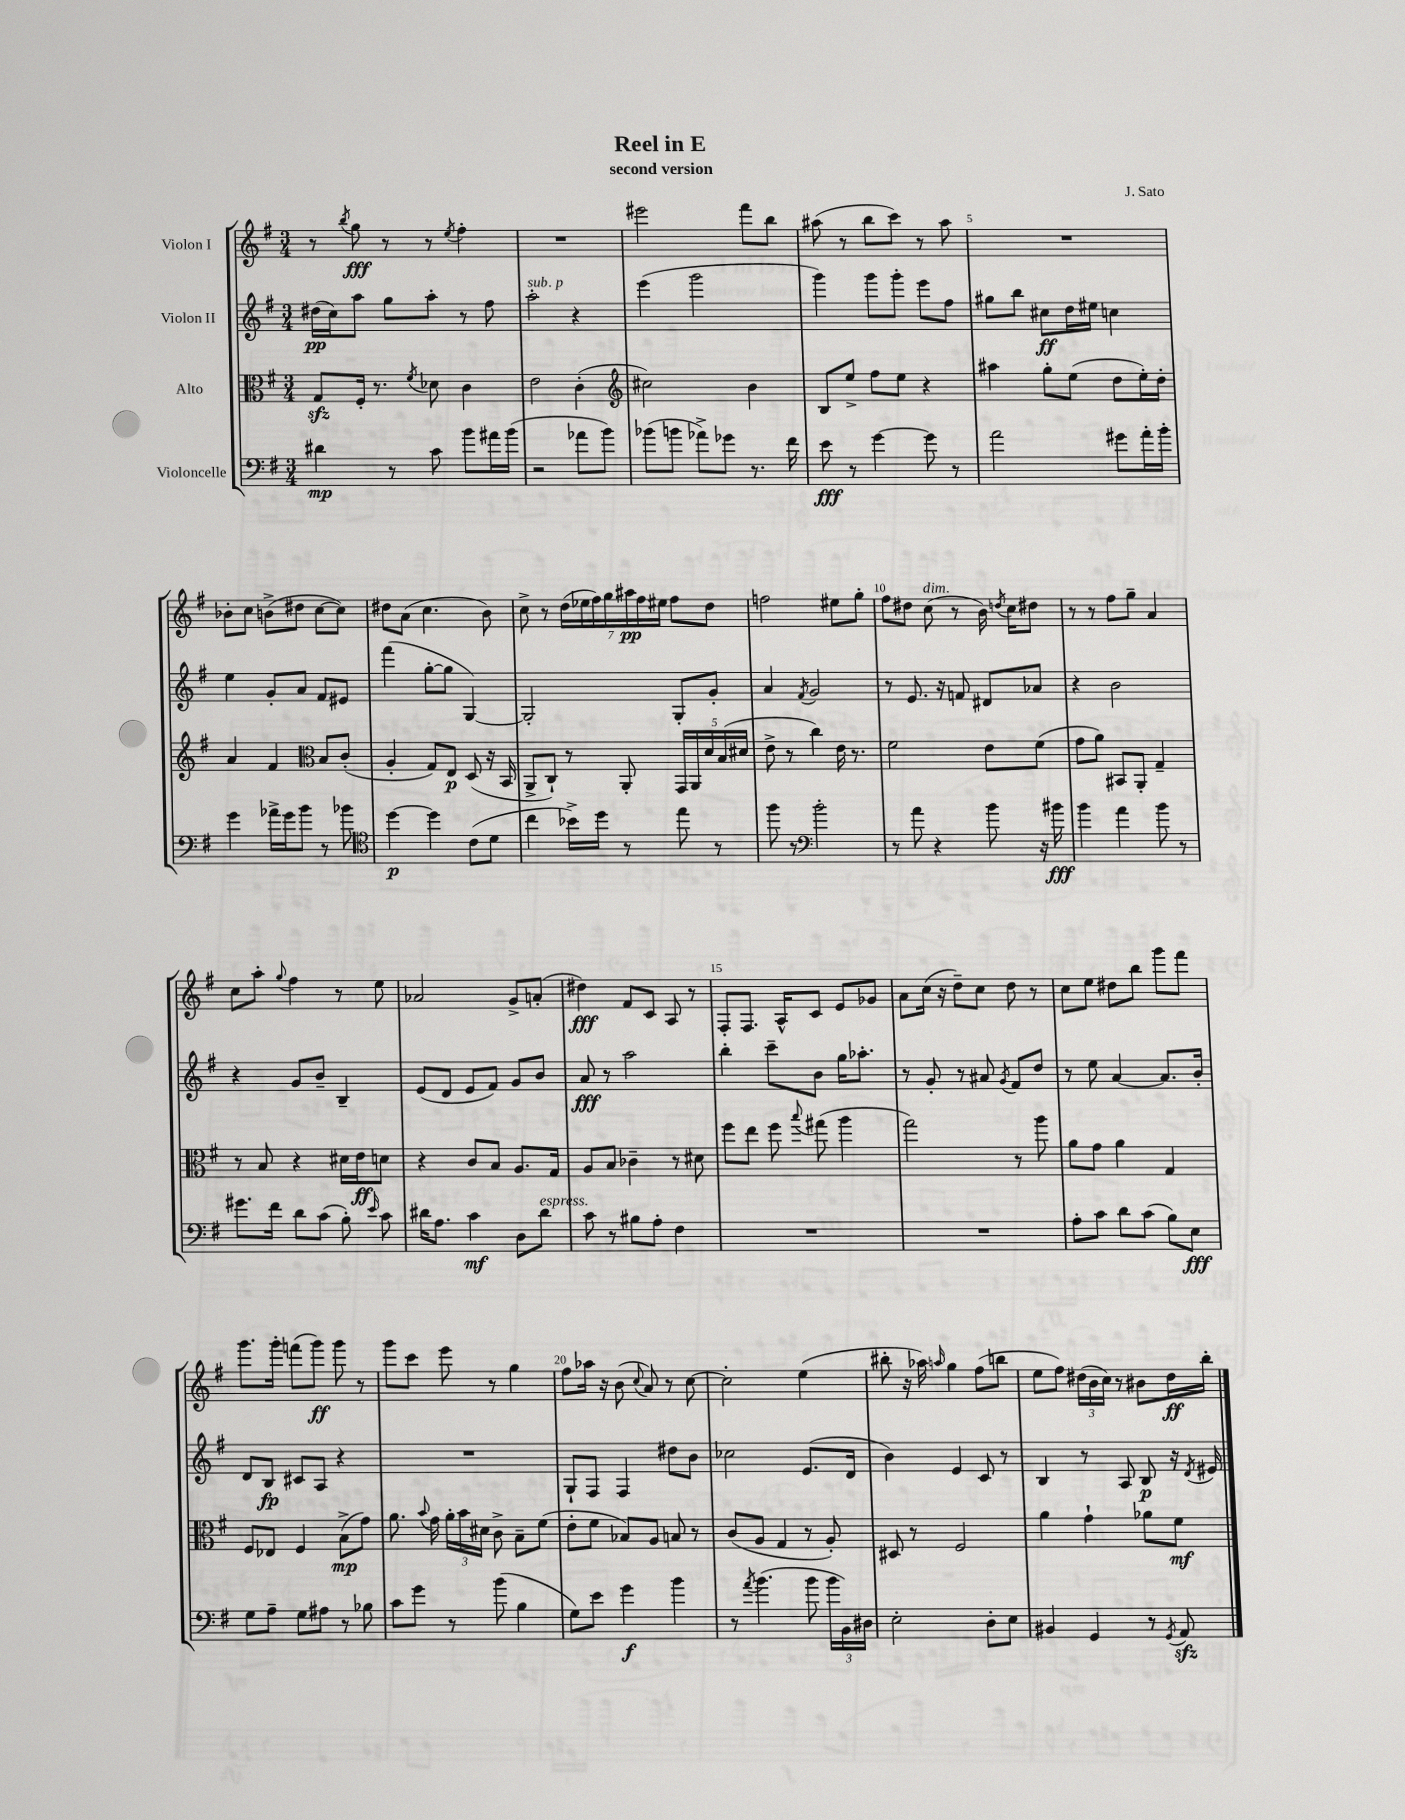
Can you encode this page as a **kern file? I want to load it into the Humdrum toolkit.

**kern	**dynam	**kern	**dynam	**kern	**dynam	**kern	**dynam
*part4	*part4	*part3	*part3	*part2	*part2	*part1	*part1
*staff4	*staff4	*staff3	*staff3	*staff2	*staff2	*staff1	*staff1
*I"Violoncelle	*	*I"Alto	*	*I"Violon II	*	*I"Violon I	*
*clefF4	*	*clefC3	*	*clefG2	*	*clefG2	*
*k[f#]	*	*k[f#]	*	*k[f#]	*	*k[f#]	*
*M3/4	*	*M3/4	*	*M3/4	*	*M3/4	*
=1	=1	=1	=1	=1	=1	=1	=1
4d#X\	mp	8Gzz/L	.	(16dd#X\LL	pp	8r	.
.	.	.	.	16cc\J)	.	.	.
.	.	.	.	.	.	8qbb/	.
.	.	16F#'/Jk	.	8aa\J	.	8gg\	fff
.	.	8.r	.	.	.	.	.
8r	.	.	.	8gg\L	.	8r	.
.	.	8qf#/	.	.	.	.	.
8c\	.	8d-X\	.	8aa'\J	.	8r	.
.	.	.	.	.	.	8qee/	.
8b\L	.	4c\	.	8r	.	4ff#'\	.
16a#X\L	.	.	.	8ff#\	.	.	.
(16b\JJ	.	.	.	.	.	.	.
=2	=2	=2	=2	=2	=2	=2	=2
!	!	!	!	!LO:TX:a:i:t=sub. p	!	!	!
2r	.	2e\	.	2aa'\	.	2.r	.
8a-X\L	.	(4c'\	.	4r	.	.	.
8b\J)	.	.	.	.	.	.	.
=3	=3	=3	=3	=3	=3	=3	=3
*	*	*clefG2	*	*	*	*	*
(8b-X\L	.	2cc#X\)	.	(4eee\	.	2eee#X\	.
8bn\J	.	.	.	.	.	.	.
8a-X^\L)	.	.	.	2ggg\	.	.	.
8g-X\J	.	.	.	.	.	.	.
8.r	.	4b\	.	.	.	8fff#\L	.
.	.	.	.	.	.	8bb\J	.
16f#\	.	.	.	.	.	.	.
=4	=4	=4	=4	=4	=4	=4	=4
8e\	fff	8B/L	.	4ggg\)	.	(8aa#X\	.
8r	.	8ee^/J	.	.	.	8r	.
[4g\	.	8ff#\L	.	8ggg\L	.	8bb\L	.
.	.	8ee\J	.	8ggg'\J	.	8ccc\J)	.
8g\]	.	4r	.	8eee\L	.	8r	.
8r	.	.	.	8ff#\J	.	8aa#\	.
=5	=5	=5	=5	=5	=5	=5	=5
2a\	.	4aa#X\	.	8gg#X\L	.	2.r	.
.	.	.	.	8bb\J	.	.	.
.	.	8gg'\L	.	8cc#X\L	ff	.	.
.	.	(8ee\J	.	16dd\L	.	.	.
.	.	.	.	16ee#X\JJ	.	.	.
8g#X\L	.	8dd\L	.	4ccn\	.	.	.
16a'\L	.	16ee'\L)	.	.	.	.	.
16b'\JJ	.	16dd'\JJ	.	.	.	.	.
!!LO:LB:g=z
=6	=6	=6	=6	=6	=6	=6	=6
4g\	.	4a/	.	4ee\	.	8b-X'\L	.
.	.	.	.	.	.	8cc\J	.
16a-X^\LL	.	4f#/	.	8g'/L	.	(8bn^\L	.
16g\J	.	.	.	.	.	.	.
8b\J	.	.	.	8a/J	.	8dd#X\J	.
*	*	*clefC3	*	*	*	*	*
8r	.	8B/L	.	8f#/L	.	[8cc\L	.
8b-X\	.	(8c'/J	.	8e#X/J	.	8cc\J])	.
=7	=7	=7	=7	=7	=7	=7	=7
*clefC4	*	*	*	*	*	*	*
[4dd\	p	4A'/	.	(4fff#\	.	8dd#X\L	.
.	.	.	.	.	.	(8a\J	.
4dd\]	.	8G/L)	.	[8gg'\L	.	4.cc\	.
.	.	8E/J	p	8gg\J]	.	.	.
(8c\L	.	(8D/	.	[4G/)	.	.	.
8d\J	.	16r	.	.	.	8b\)	.
.	.	16BB/	.	.	.	.	.
=8	=8	=8	=8	=8	=8	=8	=8
4cc\	.	8AA^/L	.	2G'/]	.	8cc^\	.
.	.	8C`/J)	.	.	.	8r	.
16b-X^\LL)	.	8r	.	.	.	(28dd\LL	.
.	.	.	.	.	.	28ee-X\	.
16dd\JJ	.	.	.	.	.	.	.
.	.	.	.	.	.	28ff#\)	.
.	.	.	.	.	.	28gg\	.
8r	.	8AA'/	.	.	.	.	.
.	.	.	.	.	.	28aa#X\	pp
.	.	.	.	.	.	28ff#\	.
.	.	.	.	.	.	28ee#X\JJ	.
8ee\	.	20GG/LL	.	8G'/L	.	8ff#\L	.
.	.	20AA/	.	.	.	.	.
.	.	20d/	.	.	.	.	.
8r	.	.	.	8g'/J	.	8dd\J	.
.	.	(20B/	.	.	.	.	.
.	.	20d#X/JJ	.	.	.	.	.
=9	=9	=9	=9	=9	=9	=9	=9
8ff#\	.	8e^\	.	4a/	.	2ffn\	.
8r	.	8r	.	.	.	.	.
*clefF4	*	*	*	*	*	*	*
.	.	.	.	8qf#/	.	.	.
2b'\	.	4cc\)	.	2g/	.	.	.
.	.	16e\	.	.	.	8ee#X\L	.
.	.	8.r	.	.	.	.	.
.	.	.	.	.	.	8gg'\J	.
=10	=10	=10	=10	=10	=10	=10	=10
8r	.	2f#\	.	8r	.	8ff#\L	.
8a\	.	.	.	8.e/	.	8dd#X\J	.
!	!	!	!	!	!	!LO:TX:a:i:t=dim.	!
4r	.	.	.	.	.	(8cc\	.
.	.	.	.	16r	.	.	.
.	.	.	.	8fn/	.	8r	.
8b\	.	8e\L	.	8d#X/L	.	16b\)	.
.	.	.	.	.	.	8qddn/	.
.	.	.	.	.	.	16cc\KL	.
16r	.	(8f#\J	.	8a-X/J	.	8dd#X\J	.
16b#X\	fff	.	.	.	.	.	.
=11	=11	=11	=11	=11	=11	=11	=11
4b\	.	8g\L	.	4r	.	8r	.
.	.	8a\J)	.	.	.	8r	.
4a\	.	8BB#X/L	.	2b\	.	8ff#\L	.
.	.	8AA'/J	.	.	.	8gg~\J	.
8b\	.	4G~/	.	.	.	4a/	.
8r	.	.	.	.	.	.	.
!!LO:LB:g=z
=12	=12	=12	=12	=12	=12	=12	=12
8.g#X\L	.	8r	.	4r	.	8cc\L	.
.	.	8B/	.	.	.	8aa'\J	.
16f#\Jk	.	.	.	.	.	.	.
.	.	.	.	.	.	8qqgg/	.
8d\L	.	4r	.	8g/L	.	4ff#\	.
(8c\J	.	.	.	8b~/J	.	.	.
8B'\)	.	16d#X\LL	.	4B~/	.	8r	.
.	.	16e\J	ff	.	.	.	.
16qqe/	.	.	.	.	.	.	.
8c\	.	8dn\J	.	.	.	8ee\	.
=13	=13	=13	=13	=13	=13	=13	=13
16d#X\KL	.	4r	.	(8e/L	.	2a-X/	.
8.A\J	.	.	.	.	.	.	.
.	.	.	.	8d/J	.	.	.
4c\	mf	8c/L	.	8e/L	.	.	.
.	.	8B/J	.	8f#/J)	.	.	.
8D\L	.	8.A/L	.	8g/L	.	8g^/L	.
!LO:TX:a:i:t=espress.	!	!	!	!	!	!	!
8d#\J	.	.	.	8b/J	.	(8an'/J	.
.	.	16G/Jk	.	.	.	.	.
=14	=14	=14	=14	=14	=14	=14	=14
8c\	.	8A/L	.	8a/	fff	4dd#X\)	fff
8r	.	8B/J	.	8r	.	.	.
8B#X\L	.	4c-X~\	.	2aa\	.	8f#/L	.
8A'\J	.	.	.	.	.	8c/J	.
4F#\	.	8r	.	.	.	8A/	.
.	.	8d#X\	.	.	.	8r	.
=15	=15	=15	=15	=15	=15	=15	=15
2.r	.	8ff#\L	.	4bb'\	.	8F#'/L	.
.	.	8ee\J	.	.	.	8.F#/J	.
.	.	8ff#\	.	8ccc~\L	.	.	.
.	.	.	.	.	.	16A^^/KL	.
.	.	8qqbb/	.	.	.	.	.
.	.	(8gg#X\	.	8b\J	.	8c/J	.
.	.	4aa\	.	16gg\KL	.	8e/L	.
.	.	.	.	8.aa-X'\J	.	.	.
.	.	.	.	.	.	8g-X/J	.
=16	=16	=16	=16	=16	=16	=16	=16
2.r	.	2gg\)	.	8r	.	8a\L	.
.	.	.	.	8g'/	.	(16cc\Jk	.
.	.	.	.	.	.	16r	.
.	.	.	.	8r	.	8dd~\L)	.
.	.	.	.	8a#X/	.	8cc\J	.
.	.	.	.	8qg/	.	.	.
.	.	8r	.	8f#/L	.	8dd\	.
.	.	8aa\	.	8dd/J	.	8r	.
=17	=17	=17	=17	=17	=17	=17	=17
8A'\L	.	8a\L	.	8r	.	8cc\L	.
8c\J	.	8g\J	.	8ee\	.	8ee\J	.
8d\L	.	4a\	.	[4a/	.	8dd#X\L	.
(8c\J	.	.	.	.	.	8bb\J	.
8B\L)	.	4G/	.	8.a/L]	.	8ggg\L	.
8E\J	fff	.	.	.	.	8fff#\J	.
.	.	.	.	16b'/Jk	.	.	.
!!LO:LB:g=z
=18	=18	=18	=18	=18	=18	=18	=18
8G\L	.	8F#/L	.	8d/L	.	8.ggg\L	.
8A~\J	.	8E-X/J	.	8B/J	fp	.	.
.	.	.	.	.	.	16ggg'\Jk	.
8G\L	.	4F#/	.	8c#X/L	.	(8fffn\L	.
8A#X\J	.	.	.	8A/J	.	8ggg\J)	ff
8r	.	(8B^\L	mp	4r	.	8ggg\	.
8B-X\	.	8g\J)	.	.	.	8r	.
=19	=19	=19	=19	=19	=19	=19	=19
8c\L	.	8.a\	.	2.r	.	8ggg\L	.
8g\J	.	.	.	.	.	8ccc\J	.
.	.	8qqb/	.	.	.	.	.
.	.	16g\	.	.	.	.	.
8r	.	24a'\LL	.	.	.	8eee\	.
.	.	24b\	.	.	.	.	.
.	.	24d#X\JJ	.	.	.	.	.
(8b\	.	8c^\	.	.	.	8r	.
4B\	.	8B~\L	.	.	.	4gg\	.
.	.	(8f#\J	.	.	.	.	.
=20	=20	=20	=20	=20	=20	=20	=20
8G\L)	.	8e'\L	.	8G`/L	.	8ff#\L	.
8e\J	.	8f#\J	.	8F#/J	.	16aa-X\Jk	.
.	.	.	.	.	.	16r	.
4g\	f	8B-X/L)	.	4F#/	.	(8b\	.
.	.	.	.	.	.	8qqcc/	.
.	.	8A/J	.	.	.	8a/)	.
4b\	.	8Bn/	.	8dd#X\L	.	8r	.
.	.	8r	.	8b\J	.	[8cc\	.
=21	=21	=21	=21	=21	=21	=21	=21
8r	.	(8c/L	.	2cc-X\	.	2cc'\]	.
8qa/	.	.	.	.	.	.	.
(4.b\	.	8A/J	.	.	.	.	.
.	.	4G/	.	.	.	.	.
8b\	.	8r	.	(8.e/L	.	(4ee\	.
24b\LL	.	8A'/)	.	.	.	.	.
24BB\)	.	.	.	.	.	.	.
.	.	.	.	16d/Jk	.	.	.
24D#X\JJ	.	.	.	.	.	.	.
=22	=22	=22	=22	=22	=22	=22	=22
2E'\	.	8D#X/	.	4b\)	.	8bb#X'\	.
.	.	8r	.	.	.	16r	.
.	.	.	.	.	.	16aa-X\)	.
.	.	.	.	.	.	16qqaan/	.
.	.	2F#/	.	4e/	.	4gg\	.
8D'\L	.	.	.	8c/	.	(8ff#\L	.
8E\J	.	.	.	8r	.	8bbn\J	.
=23	=23	=23	=23	=23	=23	=23	=23
4BB#X/	.	4a\	.	4B/	.	8ee\L	.
.	.	.	.	.	.	8ff#\J)	.
4GG/	.	4g`\	.	8r	.	(24dd#X\LL	.
.	.	.	.	.	.	24b\	.
.	.	.	.	.	.	24cc\JJ)	.
.	.	.	.	8A/	.	8r	.
8r	.	8a-X\L	.	8B/	p	8b#X\L	.
8qGG/	.	.	.	.	.	.	.
8AAzz/	.	8f#\J	mf	16r	.	16dd#\L	ff
.	.	.	.	8qd/	.	.	.
.	.	.	.	16e#X/	.	16bb'\JJ	.
==	==	==	==	==	==	==	==
*-	*-	*-	*-	*-	*-	*-	*-
